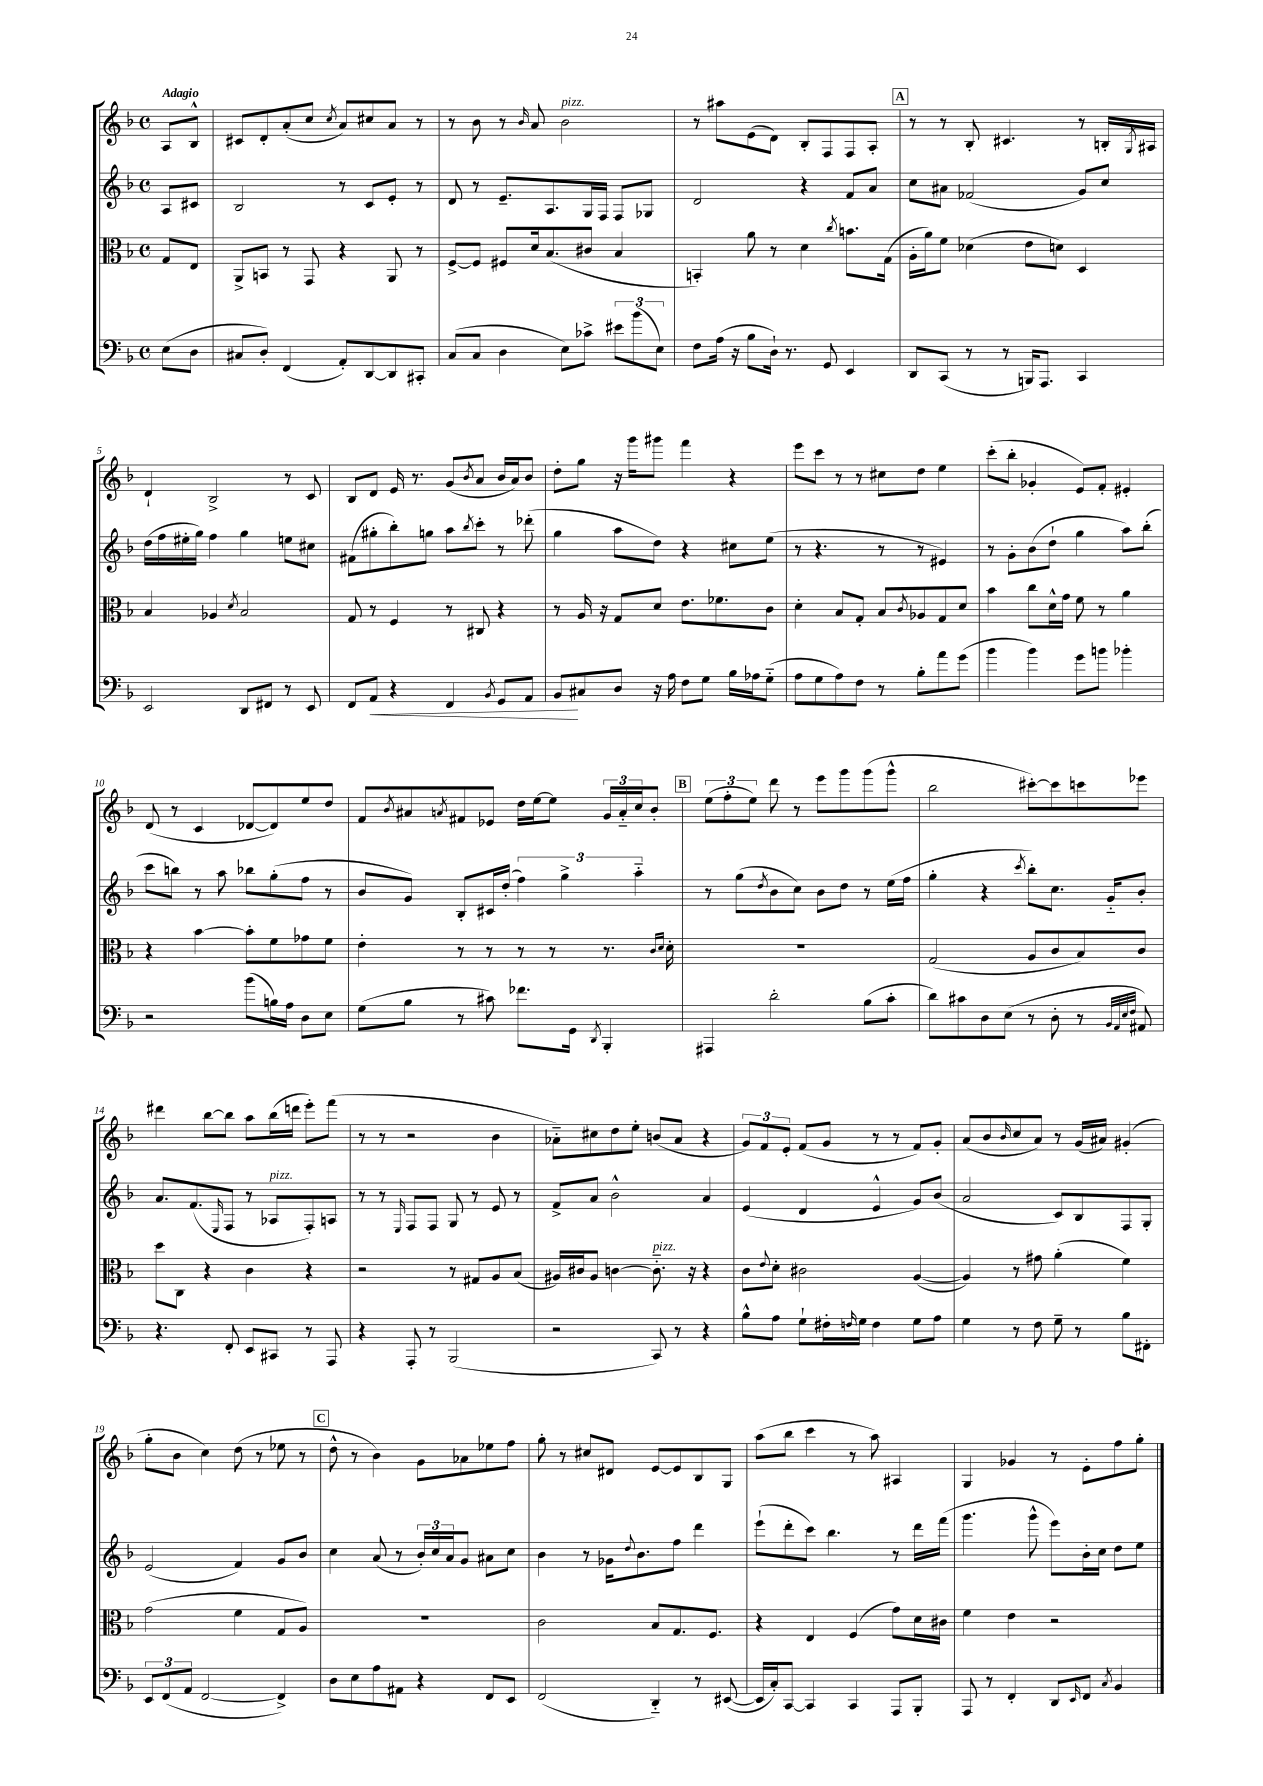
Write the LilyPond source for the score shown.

<<
\new StaffGroup <<
\new Staff = "s0" {
    \clef treble \key f \major \defaultTimeSignature \time 4/4 \partial 4 \tempo "Adagio"
    a8 bes8-^ |
    cis'8 d'8-. a'8-.( c''8 \acciaccatura { c''8 } a'8) cis''8 a'8 r8 |
    r8 bes'8 r8 \grace { bes'16 } a'8 bes'2^\markup { \italic "pizz." } |
    r8 ais''8 e'8( d'8) bes8-. f8 f8 a8-. |
    \mark \markup { \box "A" } r8 r8 bes8-. cis'4. r8 b16-. \acciaccatura { g8 } ais16 |
    d'4-! bes2-> r8 c'8 |
    bes8 d'8 e'16 r8. g'8( \acciaccatura { bes'8 } a'8 bes'16 a'16) bes'8 |
    d''8-. g''8 r16 g'''16 gis'''8 f'''4 r4 |
    e'''8 c'''8 r8 r8 cis''8 d''8 e''4 |
    c'''8-.( bes''8-. ges'4-. e'8) f'8-. eis'4-. |
    d'8( r8 c'4 des'8~ des'8) e''8 d''8 |
    f'8 \acciaccatura { bes'8 } ais'8 \acciaccatura { a'8 } fis'8 ees'8 d''16 e''16~ e''8 \tuplet 3/2 { g'16 a'16-_ c''16 } bes'8-. |
    \mark \markup { \box "B" } \tuplet 3/2 { e''8( f''8-. e''8) } d'''8 r8 e'''8 g'''8 g'''8( g'''8-^ |
    bes''2 cis'''8~-.) cis'''8 c'''8 ees'''8 |
    dis'''4 bes''8~ bes''8 a''8 bes''16( d'''16 e'''8-.) f'''8( |
    r8 r8 r2 bes'4 |
    aes'8-_) cis''8 d''8 e''8-. b'8( aes'8 r4 |
    \tuplet 3/2 { g'8) f'8 e'8-. } f'8( g'8 r8 r8 f'8) g'8-. |
    a'8( bes'8 \grace { bes'16 } c''8 a'8) r8 g'16( ais'16) gis'4-.( |
    g''8-. bes'8 c''4) d''8( r8 ees''8 r8 |
    \mark \markup { \box "C" } d''8-^ r8 bes'4) g'8 aes'8 ees''8 f''8 |
    g''8-. r8 cis''8 dis'8 e'8~ e'8 bes8 g8 |
    a''8( bes''8 c'''4 r8 a''8) ais4 |
    g4 ges'4 r8 e'8-. f''8 g''8-. \bar "|." |
}
\new Staff = "s1" {
    \clef treble \key f \major \defaultTimeSignature \time 4/4 \partial 4
    a8 cis'8 |
    bes2 r8 c'8 e'8-. r8 |
    d'8 r8 e'8.-- a8. g16 f16 f8 ges8 |
    d'2 r4 f'8 a'8 |
    \mark \markup { \box "A" } c''8 ais'8 fes'2( g'8) c''8 |
    d''16( f''16 eis''16-. g''16) f''4 g''4 e''8 cis''8 |
    fis'8( gis''8-. bes''8-.) g''8 a''8 \acciaccatura { bes''8 } c'''8-. r8 des'''8-.( |
    g''4 a''8 d''8) r4 cis''8 e''8( |
    r8 r4. r8 r8 eis'4) |
    r8 g'8-. bes'8( d''8-! g''4 a''8) bes''8-.( |
    c'''8 b''8) r8 a''8 bes''8 g''8-.( f''8 r8 |
    bes'8 g'8) bes8-. cis'16 d''16-.( \tuplet 3/2 { f''4) g''4-> a''4-_ } |
    \mark \markup { \box "B" } r8 g''8( \acciaccatura { d''8 } bes'8 c''8) bes'8 d''8 r8 e''16( f''16 |
    g''4-. r4 \acciaccatura { c'''8 } bes''8-.) c''8. g'16-_ bes'8-. |
    a'8. f'8.( \grace { e16 } f8 r8 aes8^\markup { \italic "pizz." } f8-.) a8 |
    r8 r8 \grace { e16 } f8 f8 g8 r8 e'8 r8 |
    f'8-> a'8 bes'2-^ a'4 |
    e'4( d'4 e'4-^ g'8) bes'8( |
    a'2 c'8) bes8 f8 g8-. |
    e'2( f'4) g'8 bes'8 |
    \mark \markup { \box "C" } c''4 a'8( r8 \tuplet 3/2 { bes'16-.) c''16 a'16 } g'8 ais'8 c''8 |
    bes'4 r8 ges'16 \appoggiatura { d''8 } bes'8. f''8 d'''4 |
    e'''8-!( d'''8-. c'''8) bes''4. r8 d'''16 f'''16( |
    g'''4. g'''8-^ e'''8) bes'16-. c''16 d''8 e''8 \bar "|." |
}
\new Staff = "s2" {
    \clef alto \key f \major \defaultTimeSignature \time 4/4 \partial 4
    g8 e8 |
    a,8-> b,8 r8 g,8 r4 a,8 r8 |
    f8~-> f8 fis8 d'16 bes8.( cis'8 bes4 |
    b,4-.) a'8 r8 d'4 \acciaccatura { c''8 } b'8. g16( |
    \mark \markup { \box "A" } a16-. a'16) f'8 des'4( e'8 d'8) d4 |
    bes4 aes4 \acciaccatura { d'8 } bes2 |
    g8 r8 f4 r8 cis8 r4 |
    r8 a16 r16 g8 d'8 e'8. fes'8. c'8 |
    d'4-. bes8 g8-. bes8 \acciaccatura { c'8 } aes8 g8 d'8 |
    bes'4 c''8 d'16-^ g'16 f'8 r8 a'4 |
    r4 bes'4~ bes'8-. f'8 ges'8 f'8 |
    e'4-. r8 r8 r8 r8 r8. \grace { c'16 d'16 } d'16-. |
    \mark \markup { \box "B" } R1 |
    g2( a8 c'8 bes8) c'8 |
    d''8 c8 r4 c'4 r4 |
    r2 r8 gis8 a8 bes8( |
    ais16) cis'16 ais8 c'4~ c'8.-_^\markup { \italic "pizz." } r16 r4 |
    c'8 \appoggiatura { e'8 } d'8-. cis'2 a4~( |
    a4) r8 gis'8 a'4-.( f'4) |
    g'2( f'4 g8 a8) |
    \mark \markup { \box "C" } R1 |
    c'2 bes8 g8. f8. |
    r4 e4 f4( g'8) d'16 cis'16 |
    f'4 e'4 r2 \bar "|." |
}
\new Staff = "s3" {
    \clef bass \key f \major \defaultTimeSignature \time 4/4 \partial 4
    e8( d8 |
    cis8 d8-.) f,4( a,8-.) d,8~ d,8 cis,8-. |
    c8( c8 d4 e8) ces'8-> \tuplet 3/2 { eis'8 bes'8( e8) } |
    f8 a16( r16 bes8 d16-!) r8. g,8 e,4 |
    \mark \markup { \box "A" } d,8 c,8( r8 r8 b,,16) a,,8. c,4 |
    e,2 d,8 fis,8 r8 e,8 |
    f,8 a,8\< r4 f,4 \acciaccatura { bes,8 } g,8 a,8 |
    bes,8\! cis8 d8 r16 a16 f8 g8 bes16 aes16 g8-_( |
    a8 g8 a8) f8 r8 bes8-. a'8 g'8( |
    bes'4 bes'4) g'8 b'8 bes'4-. |
    r2 bes'8( b16) a16 d8 e8 |
    g8( bes8 r8 cis'8) fes'8. g,16 \acciaccatura { d,8 } bes,,4-. |
    \mark \markup { \box "B" } ais,,4 d'2-. bes8( c'8-. |
    d'8) cis'8 d8 e8( r8 d8-. r8 \grace { bes,32 a,32 e32 f32 } ais,8) |
    r4. f,8-. e,8 cis,8 r8 a,,8 |
    r4 a,,8-. r8 bes,,2( |
    r2 c,8) r8 r4 |
    bes8-^ a8 g8-! fis16-. \grace { f16 } g16 f4 g8 a8 |
    g4 r8 f8 g8-- r8 bes8 fis,8-. |
    \tuplet 3/2 { e,8 f,8( a,8 } f,2~ f,4->) |
    \mark \markup { \box "C" } d8 e8 a8 ais,8 r4 f,8 e,8 |
    f,2( d,4-_) r8 eis,8~( |
    eis,16 c16-.) c,8~ c,4 c,4 a,,8 bes,,8-. |
    a,,8 r8 f,4-. d,8 \grace { e,16 } f,8 \acciaccatura { c8 } bes,4 \bar "|." |
}
>>
>>
